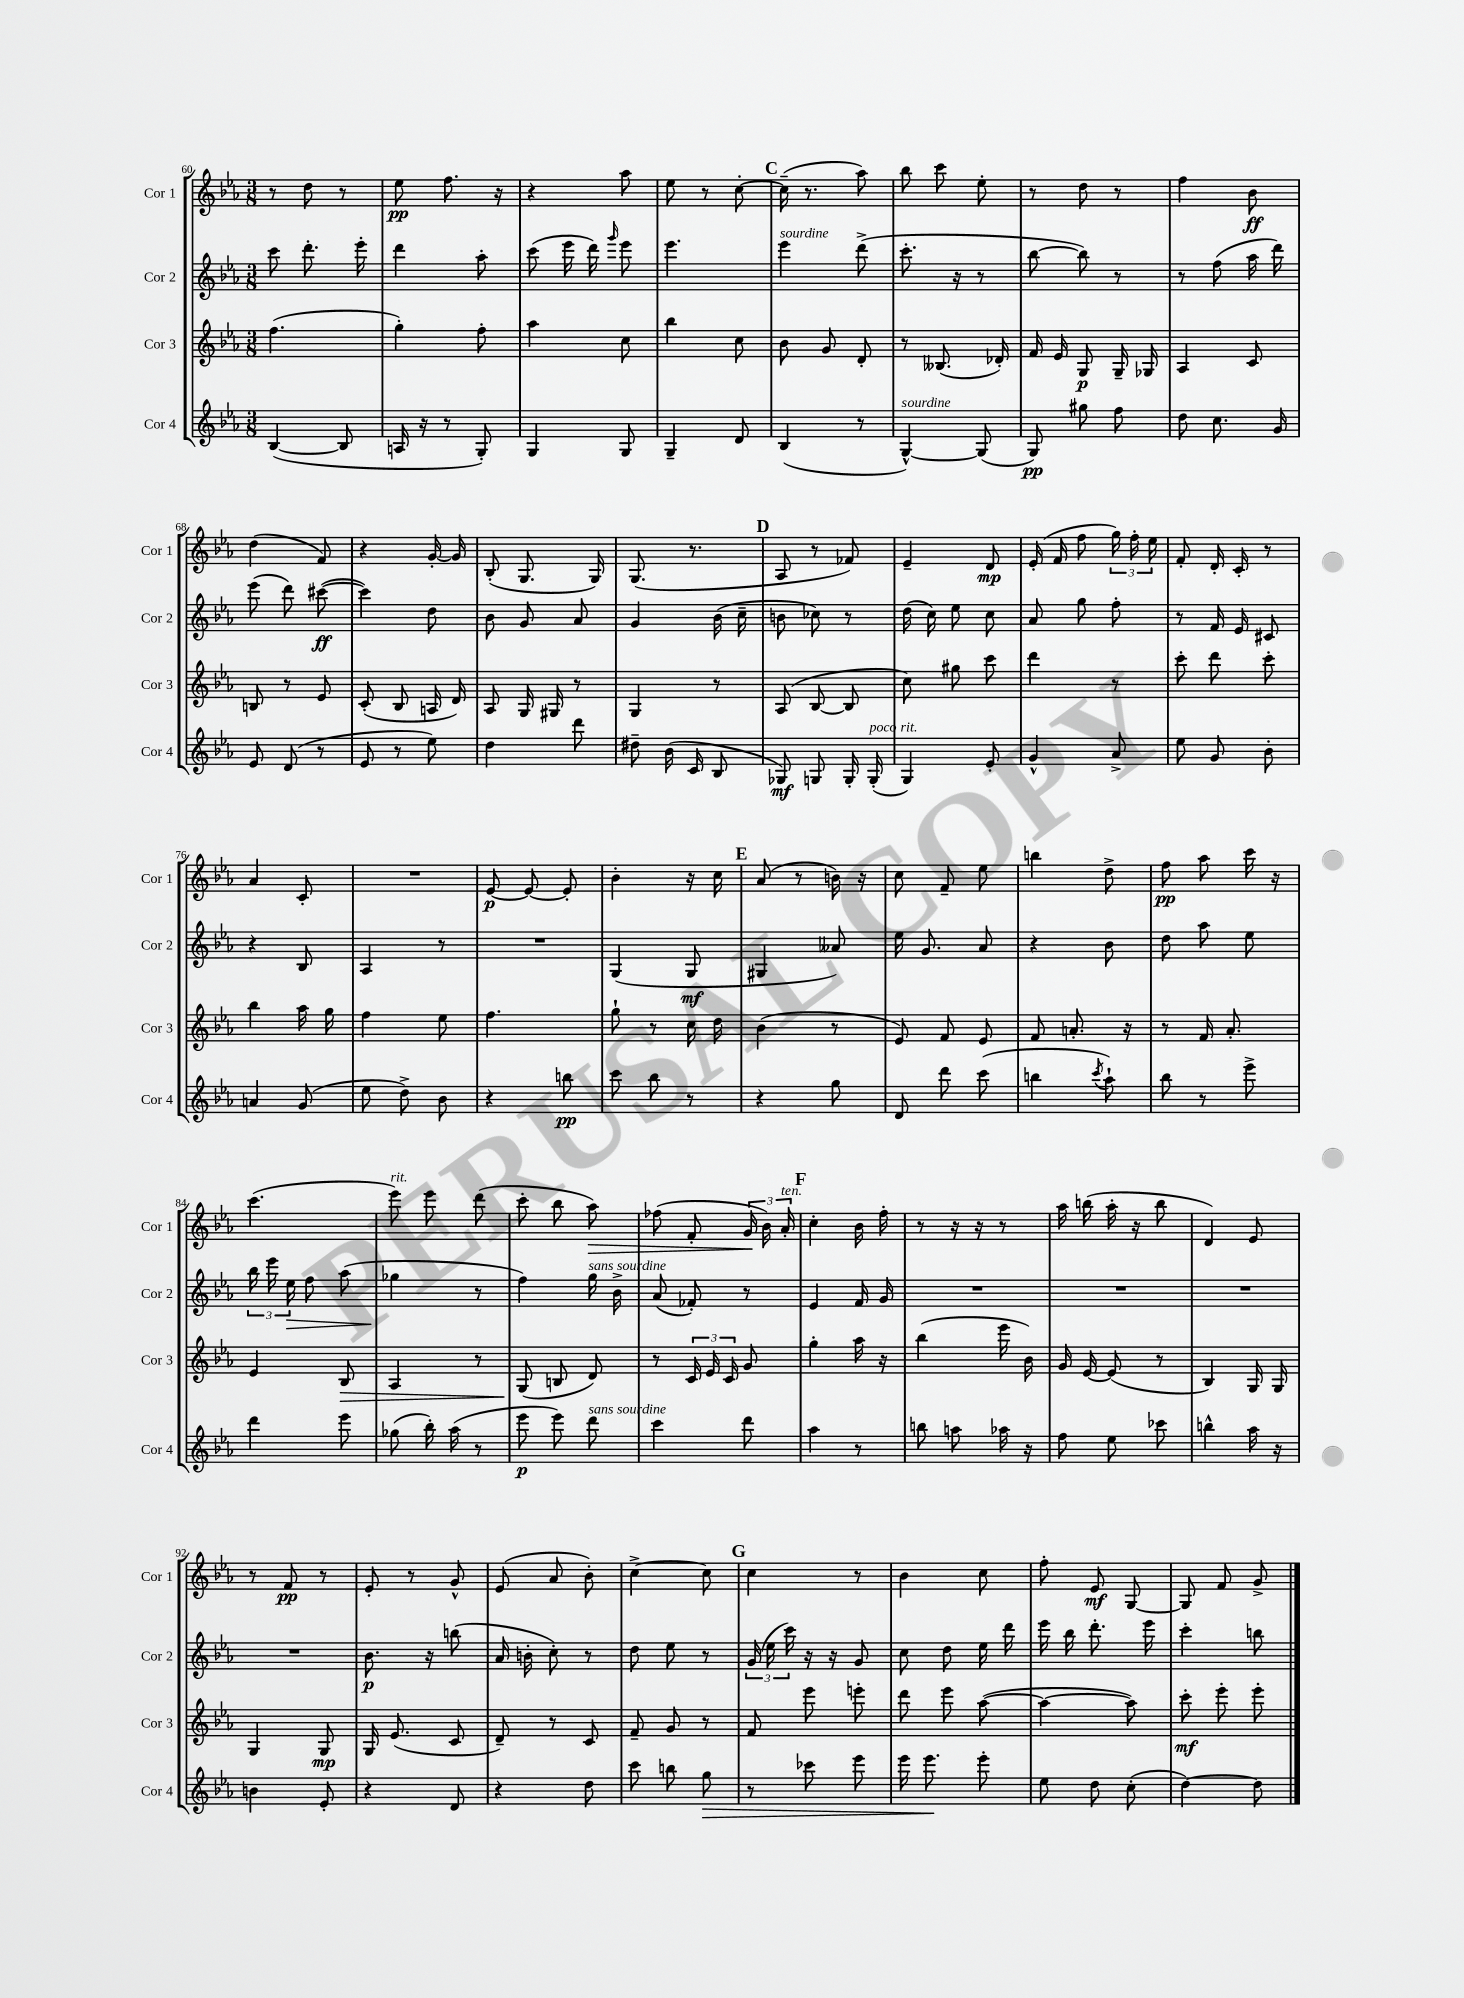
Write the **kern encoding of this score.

**kern	**dynam	**kern	**dynam	**kern	**dynam	**kern	**dynam
*part4	*part4	*part3	*part3	*part2	*part2	*part1	*part1
*staff4	*staff4	*staff3	*staff3	*staff2	*staff2	*staff1	*staff1
*I"Cor 4	*	*I"Cor 3	*	*I"Cor 2	*	*I"Cor 1	*
*I'Cor 4	*	*I'Cor 3	*	*I'Cor 2	*	*I'Cor 1	*
*clefG2	*	*clefG2	*	*clefG2	*	*clefG2	*
*k[b-e-a-]	*	*k[b-e-a-]	*	*k[b-e-a-]	*	*k[b-e-a-]	*
*M3/8	*	*M3/8	*	*M3/8	*	*M3/8	*
=60	=60	=60	=60	=60	=60	=60	=60
([4B-/	.	(4.ff\	.	8ccc\	.	8r	.
.	.	.	.	8.ddd'\	.	8dd\	.
8B-/]	.	.	.	.	.	8r	.
.	.	.	.	16eee-'\	.	.	.
=61	=61	=61	=61	=61	=61	=61	=61
16An/	.	4gg'\)	.	4ddd\	.	8ee-\	pp
16r	.	.	.	.	.	.	.
8r	.	.	.	.	.	8.ff\	.
8G'/)	.	8ff'\	.	8aa-'\	.	.	.
.	.	.	.	.	.	16r	.
=62	=62	=62	=62	=62	=62	=62	=62
4G/	.	4aa-\	.	(8ccc\	.	4r	.
.	.	.	.	16eee-\	.	.	.
.	.	.	.	16ddd\)	.	.	.
.	.	.	.	16qqggg/	.	.	.
8G/	.	8cc\	.	8eee-\	.	8aa-\	.
=63	=63	=63	=63	=63	=63	=63	=63
4G~/	.	4bb-\	.	4.eee-\	.	8ee-\	.
.	.	.	.	.	.	8r	.
8d/	.	8cc\	.	.	.	[8cc'\	.
!!LO:REH:place=s1:t=C
=64	=64	=64	=64	=64	=64	=64	=64
!	!	!	!	!LO:TX:a:i:t=sourdine	!	!	!
(4B-/	.	8b-\	.	4eee-\	.	(16cc~\]	.
.	.	.	.	.	.	8.r	.
.	.	8g/	.	.	.	.	.
8r	.	8d'/	.	(8ddd^\	.	8aa-\)	.
=65	=65	=65	=65	=65	=65	=65	=65
!LO:TX:a:i:t=sourdine	!	!	!	!	!	!	!
[4G^^/)	.	8r	.	8.ccc'\	.	8bb-\	.
.	.	(8.B--X/	.	.	.	8ccc\	.
.	.	.	.	16r	.	.	.
(8G/]	.	.	.	8r	.	8ee-'\	.
.	.	16d-X'/)	.	.	.	.	.
=66	=66	=66	=66	=66	=66	=66	=66
8G/)	pp	16f/	.	[8bb-\	.	8r	.
.	.	16e-/	.	.	.	.	.
8gg#X\	.	8G/	p	8bb-\])	.	8dd\	.
8ff\	.	16G~/	.	8r	.	8r	.
.	.	16G-X/	.	.	.	.	.
=67	=67	=67	=67	=67	=67	=67	=67
8dd\	.	4A-/	.	8r	.	4ff\	.
8.cc\	.	.	.	(8ff\	.	.	.
.	.	8c/	.	16aa-\	.	8b-\	ff
16g/	.	.	.	16ddd\)	.	.	.
!!LO:LB:g=z
=68	=68	=68	=68	=68	=68	=68	=68
8e-/	.	8Bn/	.	(8eee-\	.	(4dd\	.
(8d/	.	8r	.	8ddd\)	.	.	.
8r	.	8e-/	.	([8ccc#X\	ff	8f/)	.
=69	=69	=69	=69	=69	=69	=69	=69
8e-/	.	(8c'/	.	4ccc#\])	.	4r	.
8r	.	8B-/	.	.	.	.	.
8ee-\)	.	16An/	.	8dd\	.	[16g'/	.
.	.	16d/)	.	.	.	16g/]	.
=70	=70	=70	=70	=70	=70	=70	=70
4dd\	.	8A-/	.	8b-\	.	(8B-'/	.
.	.	16G/	.	8g/	.	8.G/	.
.	.	16G#X/	.	.	.	.	.
8ddd\	.	8r	.	8a-/	.	.	.
.	.	.	.	.	.	16G/)	.
=71	=71	=71	=71	=71	=71	=71	=71
8dd#X~\	.	4G/	.	4g/	.	(8.G/	.
(16b-\	.	.	.	.	.	.	.
16c/	.	.	.	.	.	8.r	.
8B-/	.	8r	.	(16b-\	.	.	.
.	.	.	.	16cc~\	.	.	.
!!LO:REH:place=s1:t=D
=72	=72	=72	=72	=72	=72	=72	=72
8G-X/)	mf	(8A-/	.	8bn\	.	8A-/	.
8Gn/	.	[8B-/	.	8cc-X\)	.	8r	.
16G'/	.	8B-/]	.	8r	.	8f-X/)	.
!LO:TX:a:i:t=poco rit.	!	!	!	!	!	!	!
(16G'/	.	.	.	.	.	.	.
=73	=73	=73	=73	=73	=73	=73	=73
4G/)	.	8cc\)	.	(16dd\	.	4e-~/	.
.	.	.	.	16cc\)	.	.	.
.	.	8gg#X\	.	8ee-\	.	.	.
8e-'/	.	8ccc\	.	8cc\	.	8d/	mp
=74	=74	=74	=74	=74	=74	=74	=74
4g^^/	.	4ddd\	.	8a-/	.	(16e-'/	.
.	.	.	.	.	.	16f/	.
.	.	.	.	8gg\	.	8ff\	.
8a-^/	.	8r	.	8ff'\	.	24gg\)	.
.	.	.	.	.	.	24ff'\	.
.	.	.	.	.	.	24ee-\	.
=75	=75	=75	=75	=75	=75	=75	=75
8ee-\	.	8ccc'\	.	8r	.	8f'/	.
8g/	.	8ddd\	.	16f/	.	16d'/	.
.	.	.	.	16e-/	.	16c'/	.
8b-'\	.	8ccc'\	.	8c#X/	.	8r	.
!!LO:LB:g=z
=76	=76	=76	=76	=76	=76	=76	=76
4an/	.	4bb-\	.	4r	.	4a-/	.
(8g/	.	16aa-\	.	8B-/	.	8c'/	.
.	.	16gg\	.	.	.	.	.
=77	=77	=77	=77	=77	=77	=77	=77
8ee-\	.	4ff\	.	4A-/	.	4.r	.
8dd^\)	.	.	.	.	.	.	.
8b-\	.	8ee-\	.	8r	.	.	.
=78	=78	=78	=78	=78	=78	=78	=78
4r	.	4.ff\	.	4.r	.	[8e-/	p
.	.	.	.	.	.	8e-/_	.
8bbn\	pp	.	.	.	.	8e-'/]	.
=79	=79	=79	=79	=79	=79	=79	=79
8ccc\	.	8gg`\	.	(4G/	.	4b-'\	.
8bb-\	.	8r	.	.	.	.	.
8r	.	16cc\	.	8G/	mf	16r	.
.	.	16dd\	.	.	.	16cc\	.
!!LO:REH:place=s1:t=E
=80	=80	=80	=80	=80	=80	=80	=80
4r	.	(4b-\	.	4G#X/	.	(8a-/	.
.	.	.	.	.	.	8r	.
8gg\	.	8r	.	8a--X/)	.	16bn\)	.
.	.	.	.	.	.	16r	.
=81	=81	=81	=81	=81	=81	=81	=81
8d/	.	8e-/)	.	16ee-\	.	8cc\	.
.	.	.	.	8.g/	.	.	.
8ddd\	.	8f/	.	.	.	8f~/	.
(8ccc\	.	8e-/	.	8a-/	.	8ee-\	.
=82	=82	=82	=82	=82	=82	=82	=82
4bbn\	.	8f/	.	4r	.	4bbn\	.
.	.	8.an'/	.	.	.	.	.
8qccc/	.	.	.	.	.	.	.
8aa-`\)	.	.	.	8b-\	.	8dd^\	.
.	.	16r	.	.	.	.	.
=83	=83	=83	=83	=83	=83	=83	=83
8bb-\	.	8r	.	8dd\	.	8ff\	pp
8r	.	16f/	.	8aa-\	.	8aa-\	.
.	.	8.a-'/	.	.	.	.	.
8eee-^\	.	.	.	8ee-\	.	16ccc\	.
.	.	.	.	.	.	16r	.
!!LO:LB:g=z
=84	=84	=84	=84	=84	=84	=84	=84
4ddd\	.	4e-/	.	24bb-\	.	(4.ccc\	.
.	.	.	.	24eee-\	.	.	.
!	!	!	!	!	!LO:HP:b	!	!
.	.	.	.	24ee-\	>	.	.
.	.	.	.	8ff\	.	.	.
!	!	!	!LO:HP:b	!	!	!	!
8eee-\	.	8B-/	>	(8aa-\	.	.	.
=85	=85	=85	=85	=85	=85	=85	=85
!	!	!	!	!	!	!LO:TX:a:i:t=rit.	!
(8gg-X\	.	4A-/	.	4gg-X\	.	8eee-\)	.
16bb-'\)	.	.	.	.	.	8eee-\	.
(16aa-\	.	.	.	.	.	.	.
8r	.	8r	.	8r	]	(8ddd\	.
=86	=86	=86	=86	=86	=86	=86	=86
8eee-\	p	(8G/	.	4ff\)	.	8ccc'\	.
8eee-\)	.	8Bn/	]	.	.	8bb-\	.
!	!	!	!	!LO:TX:a:i:t=sans sourdine	!	!	!
!LO:TX:a:i:t=sans sourdine	!	!	!	!	!	!	!
!	!	!	!	!	!	!	!LO:HP:b
8ddd\	.	8d/)	.	16gg\	.	8aa-\)	>
.	.	.	.	16b-^\	.	.	.
=87	=87	=87	=87	=87	=87	=87	=87
4ccc\	.	8r	.	(8a-/	.	(8ff-X\	.
.	.	24c/	.	8f-X'/)	.	8f'/	.
.	.	24e-/	.	.	.	.	.
.	.	24c/	.	.	.	.	.
8ddd\	.	8g/	.	8r	.	24g/	.
.	.	.	.	.	.	24b-\)	]
!	!	!	!	!	!	!LO:TX:a:i:t=ten.	!
.	.	.	.	.	.	24a-'/	.
!!LO:REH:place=s1:t=F
=88	=88	=88	=88	=88	=88	=88	=88
4aa-\	.	4gg'\	.	4e-/	.	4cc'\	.
8r	.	16aa-\	.	16f/	.	16b-\	.
.	.	16r	.	16g/	.	16ff'\	.
=89	=89	=89	=89	=89	=89	=89	=89
8bbn\	.	(4bb-\	.	4.r	.	8r	.
8aan\	.	.	.	.	.	16r	.
.	.	.	.	.	.	16r	.
16aa-X\	.	16eee-\	.	.	.	8r	.
16r	.	16b-\)	.	.	.	.	.
=90	=90	=90	=90	=90	=90	=90	=90
8ff\	.	16g/	.	4.r	.	16aa-\	.
.	.	[16e-/	.	.	.	(16bbn\	.
8ee-\	.	(8e-/]	.	.	.	16aa-'\	.
.	.	.	.	.	.	16r	.
8ccc-X\	.	8r	.	.	.	8bb\	.
=91	=91	=91	=91	=91	=91	=91	=91
4bbn^^\	.	4B-/)	.	4.r	.	4d/)	.
16aa-\	.	16G/	.	.	.	8e-/	.
16r	.	16G/	.	.	.	.	.
!!LO:LB:g=z
=92	=92	=92	=92	=92	=92	=92	=92
4bn\	.	4G/	.	4.r	.	8r	.
.	.	.	.	.	.	8f/	pp
8e-'/	.	8G/	mp	.	.	8r	.
=93	=93	=93	=93	=93	=93	=93	=93
4r	.	16G/	.	8.b-\	p	8e-'/	.
.	.	(8.e-/	.	.	.	.	.
.	.	.	.	.	.	8r	.
.	.	.	.	16r	.	.	.
8d/	.	8c/	.	(8bbn\	.	8g^^/	.
=94	=94	=94	=94	=94	=94	=94	=94
4r	.	8d~/)	.	16a-/	.	(8e-/	.
.	.	.	.	16bn'\	.	.	.
.	.	8r	.	8cc'\)	.	8a-/	.
8dd\	.	8c/	.	8r	.	8b-'\)	.
=95	=95	=95	=95	=95	=95	=95	=95
8ccc\	.	8f~/	.	8dd\	.	[4cc^\	.
8bbn\	.	8g/	.	8ee-\	.	.	.
!	!LO:HP:b	!	!	!	!	!	!
8gg\	>	8r	.	8r	.	8cc\]	.
!!LO:REH:place=s1:t=G
=96	=96	=96	=96	=96	=96	=96	=96
8r	.	8f/	.	(24g/	.	4cc\	.
.	.	.	.	24ee-\	.	.	.
.	.	.	.	24ccc\)	.	.	.
8ccc-X\	.	8eee-\	.	16r	.	.	.
.	.	.	.	16r	.	.	.
8eee-\	.	8eeen'\	.	8g/	.	8r	.
=97	=97	=97	=97	=97	=97	=97	=97
16eee-\	.	8ddd\	.	8cc\	.	4b-\	.
8.eee-\	.	.	.	.	.	.	.
.	.	8eee-\	.	8dd\	.	.	.
8eee-'\	]	([8aa-\	.	16ee-\	.	8cc\	.
.	.	.	.	16ddd\	.	.	.
=98	=98	=98	=98	=98	=98	=98	=98
8ee-\	.	4aa-\_	.	16eee-\	.	8ff'\	.
.	.	.	.	16bb-\	.	.	.
8dd\	.	.	.	8.ddd'\	.	8e-/	mf
(8cc'\	.	8aa-\])	.	.	.	[8G/	.
.	.	.	.	16eee-\	.	.	.
=99	=99	=99	=99	=99	=99	=99	=99
[4dd\)	.	8ccc'\	mf	4ccc'\	.	8G/]	.
.	.	8eee-'\	.	.	.	8f/	.
8dd\]	.	8eee-'\	.	8bbn\	.	8g^/	.
==	==	==	==	==	==	==	==
*-	*-	*-	*-	*-	*-	*-	*-
